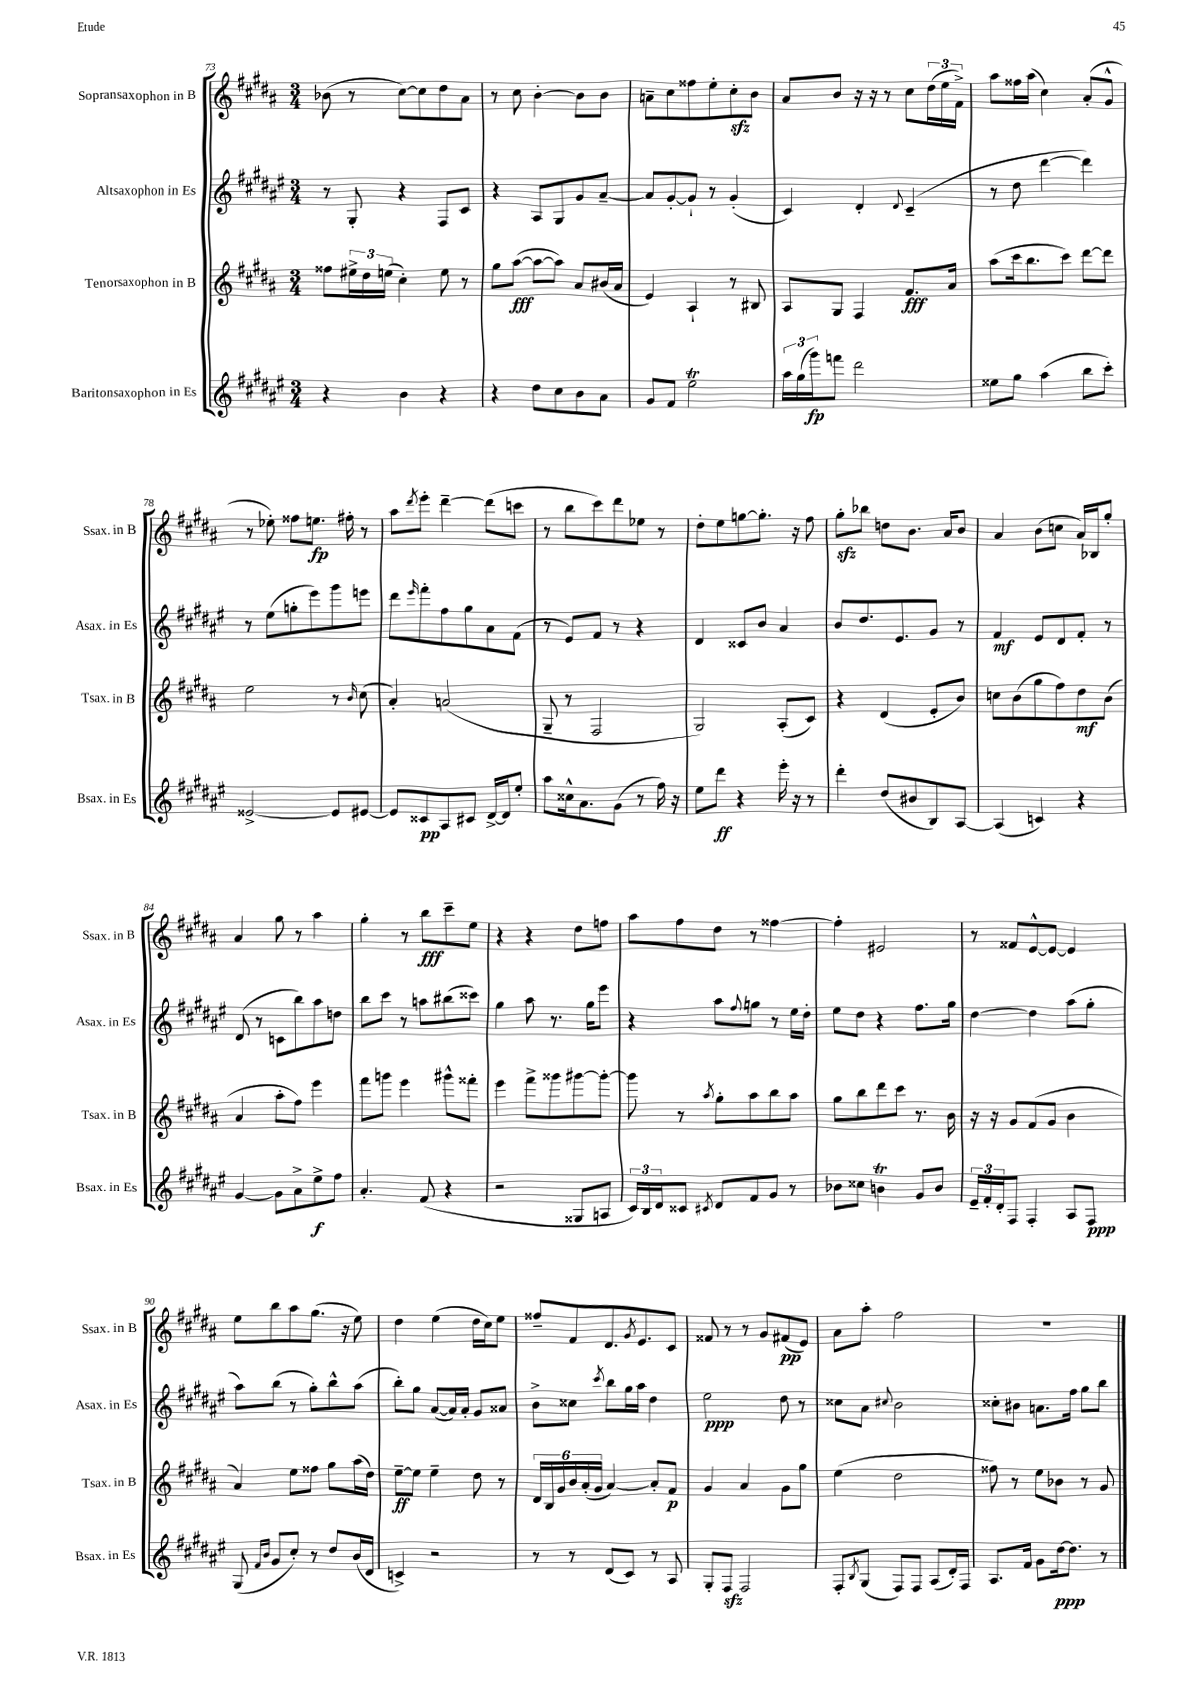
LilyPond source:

<<
\new StaffGroup <<
\new Staff = "s0" \with { instrumentName = "Sopransaxophon in B" shortInstrumentName = "Ssax. in B" } {
    \clef treble \key b \major \numericTimeSignature \time 3/4
    bes'8( r8 cis''8~) cis''8 dis''8 ais'8 |
    r8 cis''8 b'4~-. b'8 b'8 |
    a'8-- cis''8 fisis''8 e''8-. cis''8-.\sfz b'8 |
    ais'8 b'8 r16 r16 r8 cis''8 \tuplet 3/2 { dis''16( e''16 fis'16->) } |
    ais''8 fisis''16 ais''16( cis''4) ais'8-.( gis'8-^ |
    r8 ees''8-.) fisis''8 e''8.\fp fis''16-. r8 |
    ais''8 \acciaccatura { dis'''8 } e'''8-. dis'''4~-- dis'''8( c'''8 |
    r8 b''8 cis'''8) dis'''8 ees''8 r8 |
    dis''8-. e''8 g''8~ g''8.-. r16 fis''8 |
    gis''8-.\sfz bes''8 d''8 b'8. ais'16 b'8 |
    ais'4 b'8( c''8 ais'16) bes16 gis''8-. |
    ais'4 gis''8 r8 ais''4 |
    gis''4-. r8 b''8\fff cis'''8-- e''8 |
    r4 r4 dis''8 f''8 |
    ais''8 fis''8 dis''8 r8 fisis''4~ |
    fisis''4-. eis'2 |
    r8 fisis'8 e'8~-^ e'8~ e'4 |
    e''8 b''8 ais''8 gis''8.( r16 e''8) |
    dis''4 e''4( dis''16 cis''16) e''8 |
    fisis''8-- fis'8 dis'8. \acciaccatura { gis'8 } e'8. cis'8 |
    fisis'8 r8 r8 gis'8 fis'8\pp( e'8) |
    ais'8 ais''8-. fis''2 |
    R2. \bar "|." |
}
\new Staff = "s1" \with { instrumentName = "Altsaxophon in Es" shortInstrumentName = "Asax. in Es" } {
    \clef treble \key fis \major \numericTimeSignature \time 3/4
    r8 gis8-. r4 fis8 cis'8 |
    r4 ais8 gis8 gis'8 ais'8~-- |
    ais'8 gis'8~-. gis'8-! r8 gis'4-.( |
    cis'4) dis'4-. \appoggiatura { dis'8 } cis'4--( |
    r8 dis''8 dis'''4~ dis'''4) |
    r8 eis''8( g''8-. eis'''8) gis'''8 e'''8 |
    dis'''8 \grace { eis'''16 } fis'''8-. fis''8 gis''8 ais'8 fis'8( |
    r8 eis'8) fis'8 r8 r4 |
    dis'4 cisis'8 b'8 ais'4 |
    b'8 dis''8. eis'8. gis'8 r8 |
    fis'4\mf eis'8 dis'8 fis'8-. r8 |
    dis'8( r8 c'8 b''8) ais''8 d''8 |
    b''8 cis'''8 r8 a''8 bis''8( cisis'''8) |
    gis''4 ais''8 r8. gis''16 eis'''8 |
    r4 ais''8 \appoggiatura { fis''8 } g''8 r8 eis''16 dis''16-. |
    eis''8 dis''8 r4 fis''8. gis''16 |
    dis''4~ dis''4 ais''8( gis''8-. |
    ais''8) b''8( r8 gis''8-.) b''8-^ ais''8( |
    b''8-.) gis''8 ais'8~( ais'16) ais'16-. gis'8 aisis'8 |
    b'8-> cisis''8 \acciaccatura { cis'''8 } b''8 gis''16 ais''16 dis''4 |
    eis''2\ppp dis''8 r8 |
    cisis''8 ais'8 \appoggiatura { cis''8 } b'2 |
    cisis''8-. bis'8 a'8. fis''16 gis''8 b''8 \bar "|." |
}
\new Staff = "s2" \with { instrumentName = "Tenorsaxophon in B" shortInstrumentName = "Tsax. in B" } {
    \clef treble \key b \major \numericTimeSignature \time 3/4
    fisis''8 \tuplet 3/2 { eis''16-> dis''16 e''16( } cis''4-.) e''8 r8 |
    gis''8 ais''8~\fff( ais''8~ ais''8) ais'8 bis'16( ais'16 |
    e'4) ais4-! r8 bis8 |
    ais8 gis8 fis4 fis'8.\fff ais'16 |
    ais''8( cis'''16 b''8. cis'''8) dis'''8~ dis'''8 |
    e''2 r8 \grace { b'16 } cis''8( |
    ais'4-.) a'2( |
    gis8-- r8 fis2 |
    gis2) ais8-.( cis'8) |
    r4 dis'4( e'8-. b'8) |
    c''8 b'8( gis''8 fis''8) dis''8\mf b'8( |
    ais'4 ais''8-. fis''8) e'''4 |
    fis'''8 g'''8 e'''4 gis'''8-^ fisis'''8-. |
    e'''4 fis'''8-> gisis'''8 gis'''8~ gis'''8~-. |
    gis'''8 r8 \acciaccatura { ais''8 } gis''8-. ais''8 b''8 ais''8 |
    gis''8 b''8 dis'''8 cis'''8 r8. b'16 |
    r16 r16 gis'8 fis'8( gis'8 b'4 |
    ais'4) e''8 fisis''8 gis''8 ais''16( dis''16) |
    e''8~--\ff e''8 e''4-- dis''8 r8 |
    \tuplet 6/4 { dis'16 b16 gis'16 b'16 ais'16-.( gis'16 } ais'4~) ais'8-. fis'8\p |
    gis'4 ais'4 gis'8 gis''8 |
    e''4( dis''2 |
    fisis''8) r8 e''8 bes'8 r8 gis'8 \bar "|." |
}
\new Staff = "s3" \with { instrumentName = "Baritonsaxophon in Es" shortInstrumentName = "Bsax. in Es" } {
    \clef treble \key fis \major \numericTimeSignature \time 3/4
    r4 b'4 r4 |
    r4 dis''8 cis''8 b'8 ais'8 |
    gis'8 fis'8 eis''2\trill |
    \tuplet 3/2 { ais''16 gis''16( gis'''16\fp) } f'''8 dis'''2 |
    eisis''8 gis''8 ais''4( b''8 cis'''8-.) |
    eisis'2~-> eisis'8 eis'8~ |
    eis'8 cisis'8\pp ais8 cis'8 dis'16~-> dis'16 eis''8-. |
    ais''8 cisis''16-^ ais'8. gis'8( r8 fis''16) r16 |
    eis''8 dis'''8\ff r4 eis'''16-. r16 r8 |
    dis'''4-. dis''8( bis'8 b8) ais8~ |
    ais4( c'4) r4 |
    gis'4~ gis'8 ais'8-> eis''8->\f fis''8 |
    ais'4.-. fis'8( r4 |
    r2 gisis8 a8 |
    \tuplet 3/2 { cis'16) b16 dis'16 } cisis'8 \acciaccatura { cis'8 } dis'8 fis'8 gis'8 r8 |
    bes'8 cisis''8 b'4\trill gis'8 b'8 |
    \tuplet 3/2 { eis'16-- fis'16-. dis'16-. } fis8 fis4-. ais8 fis8\ppp |
    gis8( \grace { fis'16 b'16 } gis'8 cis''8-.) r8 dis''8 b'16( dis'16 |
    c'4->) r2 |
    r8 r8 dis'8( cis'8) r8 ais8 |
    gis8-. fis8\sfz fis2 |
    fis8-. \acciaccatura { b8 } gis8( fis8) fis8 ais8( dis'16-.) fis16 |
    ais8. fis'16 gis'8 dis''16~\ppp dis''8. r8 \bar "|." |
}
>>
>>
\layout { \context { \Score currentBarNumber = #73 } }
